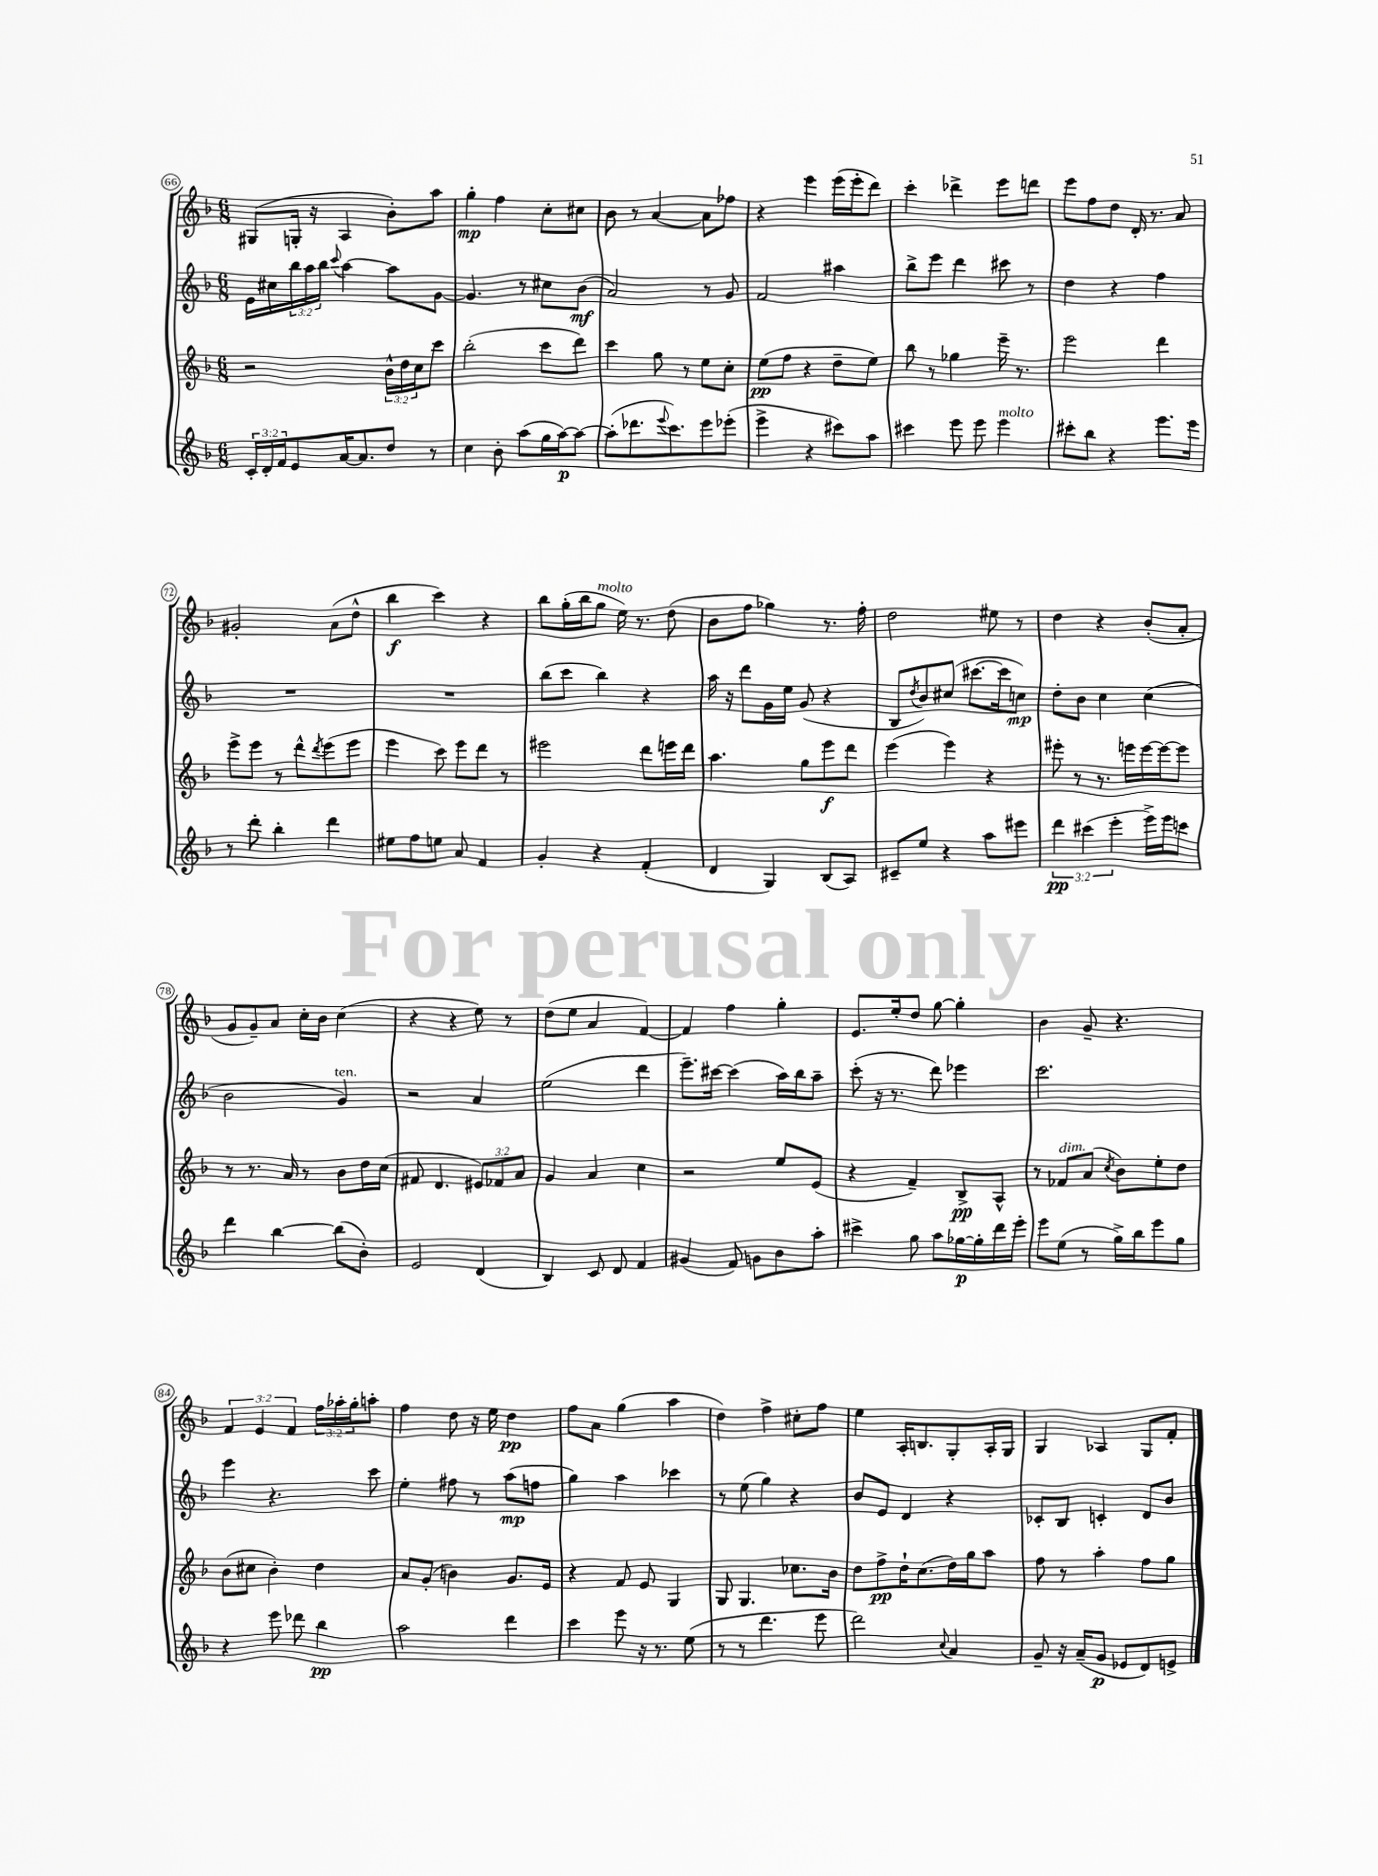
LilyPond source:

<<
\new StaffGroup <<
\new Staff = "s0" {
    \clef treble \key f \major \numericTimeSignature \time 6/8 \override Staff.TupletNumber.text = #tuplet-number::calc-fraction-text
    gis8( g16-. r16 a4 bes'8-.) a''8 |
    g''4-.\mp f''4 c''8-. cis''8 |
    bes'8 r8 a'4~ a'8 fes''8 |
    r4 e'''4 e'''16( e'''16-. d'''8) |
    c'''4-. des'''4-> e'''8 d'''8 |
    e'''8 f''8 d''8 d'16-. r8. a'8 |
    gis'2-. a'8( d''8-^ |
    bes''4\f c'''4) r4 |
    bes''8 g''16-.( bes''16 g''8^\markup { \italic "molto" } e''16) r8. d''8( |
    bes'8 f''8 ges''4) r8. f''16-. |
    d''2 eis''8 r8 |
    d''4 r4 bes'8-.( a'8-. |
    g'8 g'8--) a'8 c''16-. bes'16 c''4( |
    r4 r4 e''8) r8 |
    d''8( e''8 a'4 f'4~) |
    f'4 f''4 g''4-. |
    e'8. e''16-. d''8 g''8~ g''4-. |
    bes'4 g'8-- r4. |
    \tuplet 3/2 { f'4 e'4 f'4 } \tuplet 3/2 { f''16 aes''16-. g''16-. } a''8-. |
    f''4 d''8 r16 e''16 d''4\pp |
    f''8 a'8 g''4( a''4 |
    d''4) f''4-> cis''8-. f''8 |
    e''4 a16-. b8. g8-. a16-. g16 |
    g4 aes4 g8 f'8-. \bar "|." |
}
\new Staff = "s1" {
    \clef treble \key f \major \numericTimeSignature \time 6/8 \override Staff.TupletNumber.text = #tuplet-number::calc-fraction-text
    e'16 cis''16 \tuplet 3/2 { bes''16 a''16 bes''16 } \appoggiatura { c'''8 } a''4~ a''8 g'8~ |
    g'4. r8 cis''8 bes'8\mf( |
    a'2) r8 g'8 |
    f'2 ais''4 |
    bes''8-> e'''8 d'''4 cis'''8 r8 |
    d''4 r4 f''4 |
    R2. |
    R2. |
    bes''8( c'''8 bes''4) r4 |
    a''16 r16 d'''8 g'16 e''16 g'8( r4 |
    bes8 \acciaccatura { d''8 } bes'8) cis''8( cis'''8.~ cis'''16 c''8\mp) |
    d''8-. bes'8 c''4 c''4( |
    bes'2 g'4^\markup { \italic "ten." }) |
    r2 a'4 |
    e''2( d'''4 |
    e'''8.--) cis'''16~ cis'''4( a''16) bes''16 a''8-- |
    c'''8-.( r16 r8. d'''8) ees'''4 |
    c'''2. |
    e'''4 r4. c'''8 |
    e''4-. fis''8 r8 a''8\mp( f''8 |
    g''4) a''4 ces'''4 |
    r8 e''8( g''4) r4 |
    bes'8 e'8 d'4 r4 |
    ces'8-. bes8 c'4-. d'8 bes'8 \bar "|." |
}
\new Staff = "s2" {
    \clef treble \key f \major \numericTimeSignature \time 6/8 \override Staff.TupletNumber.text = #tuplet-number::calc-fraction-text
    r2 \tuplet 3/2 { bes'16-^ d''16 c''16 } c'''8 |
    bes''2-.( c'''8 d'''8) |
    c'''4 g''8 r8 e''8 c''8-. |
    e''8\pp( f''8 r4 d''8-- e''8) |
    bes''8 r8 ges''4 e'''16-- r8. |
    e'''2 d'''4 |
    e'''8-> e'''8 r8 d'''8-^ \acciaccatura { d'''8 } e'''8( e'''8 |
    e'''4 c'''8) e'''8 d'''8 r8 |
    eis'''2 d'''8 e'''16 d'''16 |
    a''4. g''8 e'''8\f d'''8 |
    e'''4( e'''4) r4 |
    eis'''8-. r8 r8. e'''16 e'''16~ e'''16~ e'''8 |
    r8 r8. a'16 r8 bes'8 d''16 c''16( |
    fis'8 d'4. \tuplet 3/2 { eis'8) fes'8 a'8 } |
    g'4 a'4 c''4 |
    r2 e''8 e'8( |
    r4 f'4--) bes8->\pp a8-^ |
    r8 fes'8^\markup { \italic "dim." } a'8( \acciaccatura { c''8 } bes'8) e''8-. d''8 |
    bes'8( cis''8 bes'4-.) d''4 |
    a'8 g'8-.( b'4) g'8. e'16 |
    r4 f'8 e'8 g4 |
    g8 g4. ces''8. bes'16 |
    d''8 f''8->\pp d''16-! c''8.( d''16) g''16 a''8 |
    f''8 r8 a''4-. f''8 g''8 \bar "|." |
}
\new Staff = "s3" {
    \clef treble \key f \major \numericTimeSignature \time 6/8 \override Staff.TupletNumber.text = #tuplet-number::calc-fraction-text
    \tuplet 3/2 { c'16-. d'16-. f'16 } e'8 a'16~ a'8. d''8 r8 |
    c''4 bes'8-. a''8( g''16 a''16~\p) a''8~ |
    a''8-.( des'''8. \appoggiatura { e'''8 } c'''8.) e'''8 ees'''8-.( |
    e'''4-> r4 cis'''8) a''8 |
    cis'''4 e'''8 e'''8 e'''4^\markup { \italic "molto" } |
    cis'''8-. bes''8 r4 e'''8. e'''16 |
    r8 d'''8-. bes''4-. d'''4 |
    eis''8 f''8 e''8 a'8 f'4 |
    g'4-. r4 f'4-.( |
    d'4 g4) bes8( a8) |
    cis'8-- e''8 r4 a''8 eis'''8 |
    \tuplet 3/2 { d'''4\pp cis'''4( e'''4-. } e'''16->) e'''16 c'''8 |
    d'''4 bes''4~ bes''8( bes'8-.) |
    e'2 d'4( |
    bes4) c'8 d'8 f'4 |
    gis'4( f'8) g'8 bes'8 a''8-. |
    cis'''4-> g''8 a''8 ges''16~\p ges''16-. d'''16 e'''16-. |
    e'''8 e''8( r8 g''16->) bes''16 e'''8 g''8 |
    r4 e'''8 des'''8 bes''4\pp |
    a''2 d'''4 |
    c'''4 e'''8 r16 r8. e''8( |
    r8 r8 d'''4. e'''8 |
    d'''2) \appoggiatura { c''8 } a'4 |
    g'8-- r16 a'16--( g'8\p ees'8 d'8) e'8-> \bar "|." |
}
>>
>>
\layout { \context { \Score currentBarNumber = #66 \override BarNumber.stencil = #(make-stencil-circler 0.1 0.3 ly:text-interface::print) } }
